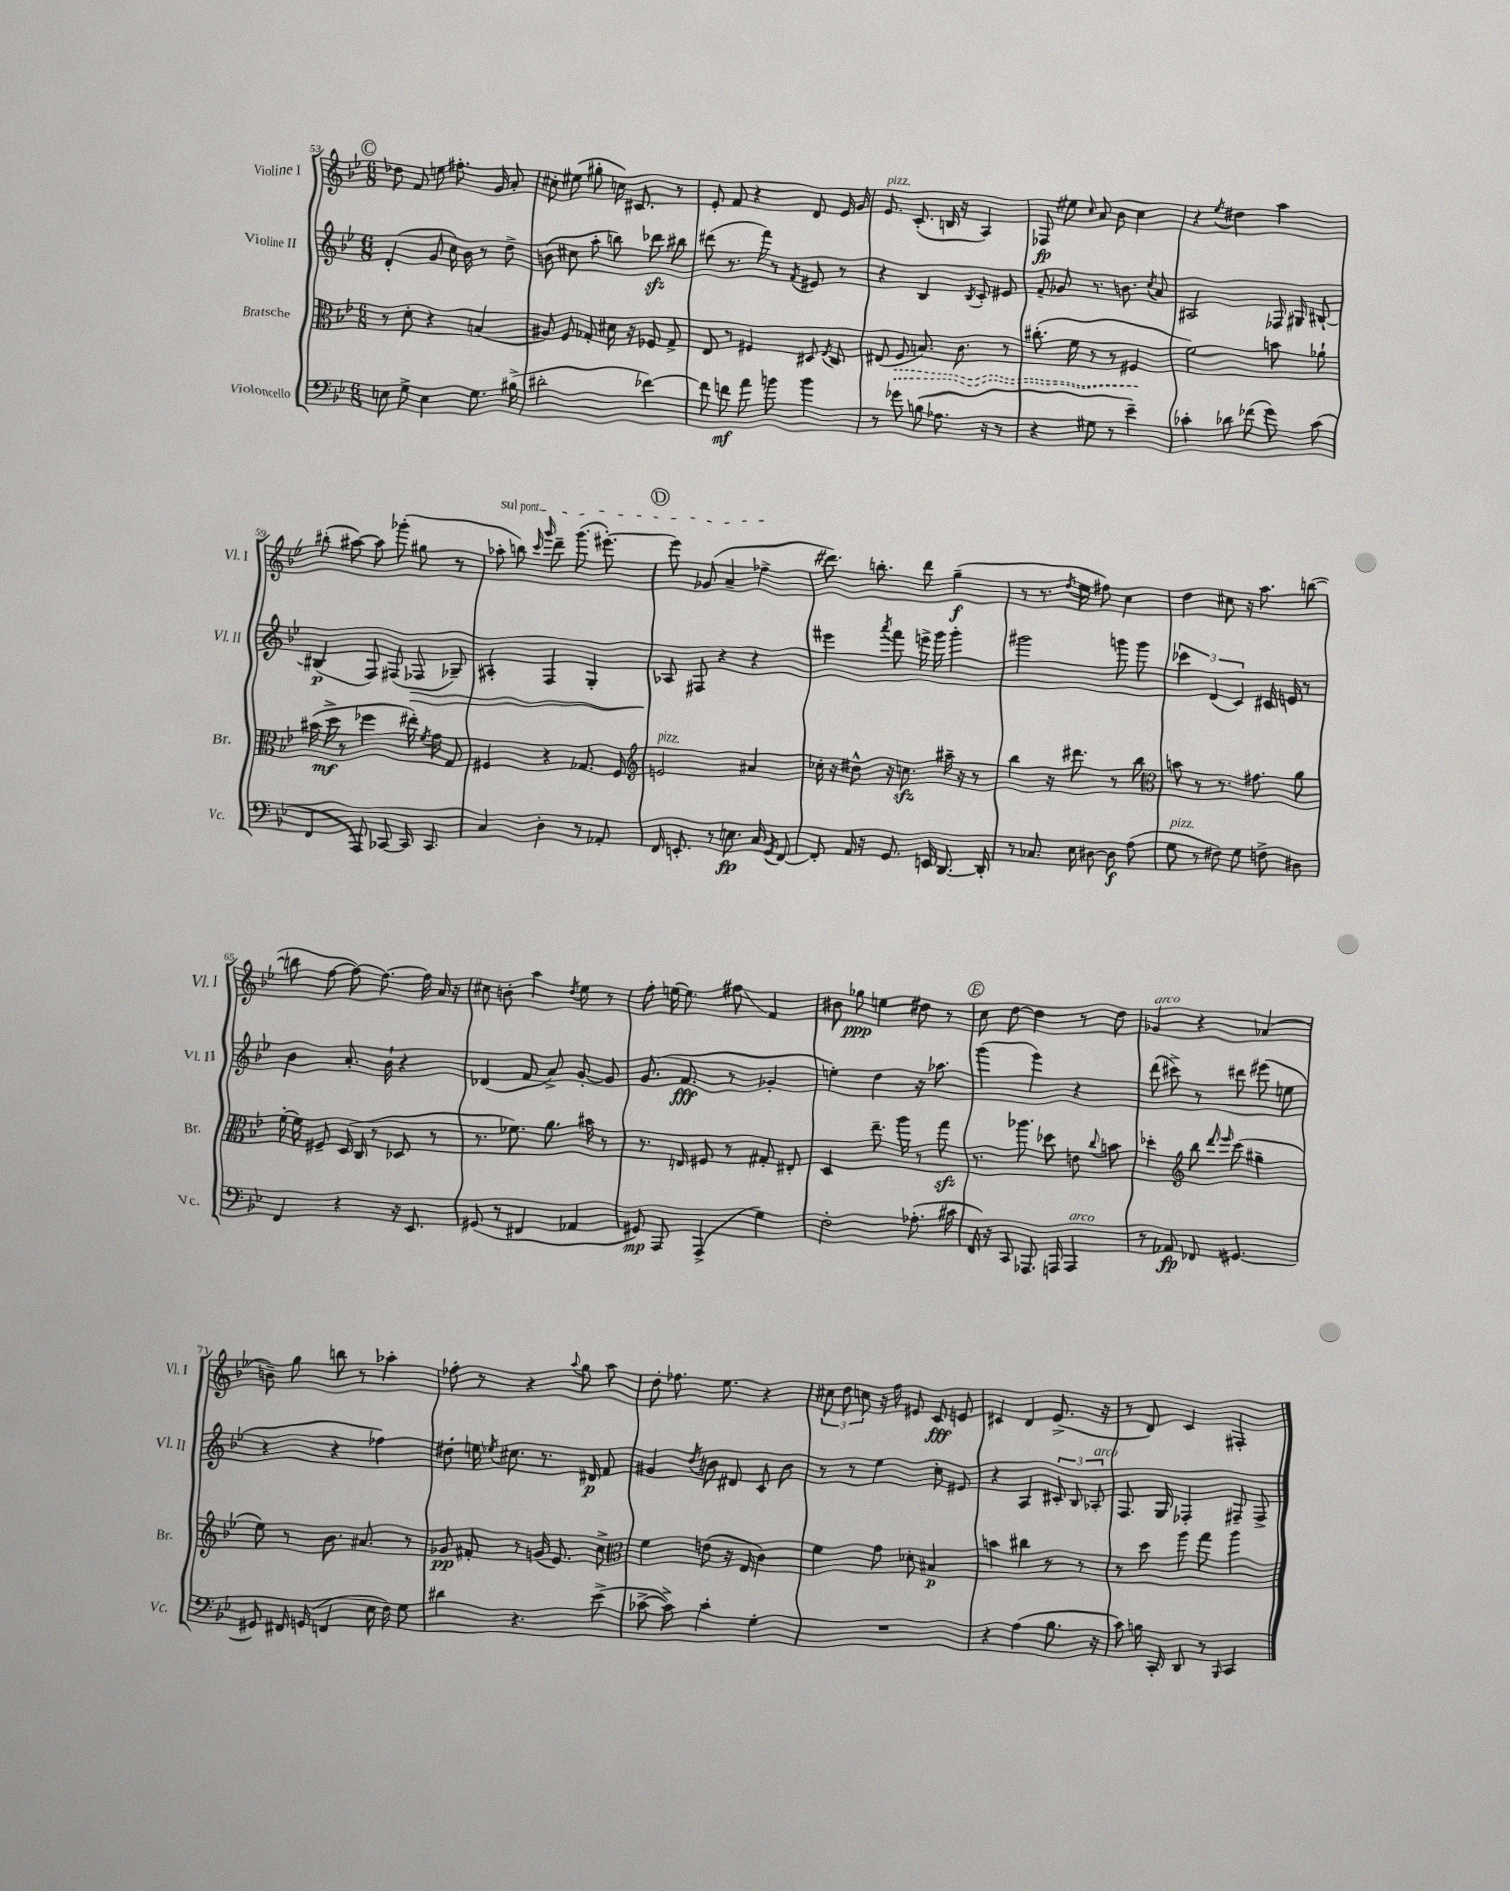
<<
\new StaffGroup <<
\new Staff = "s0" \with { instrumentName = "Violine I" shortInstrumentName = "Vl. I" } {
    \clef treble \key bes \major \numericTimeSignature \time 6/8
    \autoBeamOff \mark \markup { \circle "C" } des''8 f'8 e''8 fis''8.-. g'16 a'8-. |
    cis''8-. eis''8( gis''8-. c''16) cis'8. r8 |
    ees'8-. f'8 r4 d'8 ees'16 g'16 |
    ees'8.^\markup { \italic "pizz." } c'8.-.( b16 r16 a4) |
    fes8\fp eis''8 \grace { c''16 } a'8 bes'8 c''4 |
    r4 \acciaccatura { ees''8 } dis''4 a''4 |
    bis''8-.( ais''8~) ais''8 ges'''8-.( gis''8 r8 |
    \once \override TextSpanner.bound-details.left.text = \markup { \italic "sul pont." } aes''8-.\startTextSpan b''8) \grace { c'''16 g'''16 } d'''8-- g'''8.( eis'''8.~-.) |
    \mark \markup { \circle "D" } eis'''8 ges'8( a'4-- fes''4->\stopTextSpan |
    dis'''8.) b''8.-. dis'''8 g''4--\f( |
    r8 r8. \acciaccatura { d''8 } ees''16 fis''8) c''4 |
    d''4 cis''8 r16 a''8. b''8~( |
    b''8 f''8~ f''8~) f''8.~ f''16 a'16 r16 |
    cis''8 b'8-. a''4 \acciaccatura { d''8 } ees''8 r8 |
    f''8-. e''16~ e''8. fis''8\glissando f'4 |
    bis'8 ges''8\ppp e''4 dis''8 r8 |
    \mark \markup { \circle "E" } c''8 d''8~ d''4 r8 d''8 |
    ges'4^\markup { \italic "arco" } r4 aes'4( |
    b'8--) g''8 b''8 r8 aes''4-. |
    fes''8-. r8 r4 \appoggiatura { a''8 } g''8 a''8 |
    d''8-. fes''8. ees''8. r4 |
    \tuplet 3/2 { cis''8 d''8 c''8 } r16 f''16 eis'8 c'8\fff e'8 |
    cis'4 d'4 ees'8.->( r16 |
    r8 d'8) c'4 fis4-. \bar "|." |
}
\new Staff = "s1" \with { instrumentName = "Violine II" shortInstrumentName = "Vl. II" } {
    \clef treble \key bes \major \numericTimeSignature \time 6/8
    \autoBeamOff \mark \markup { \circle "C" } d'4-.( g'8 c''16) bes'16 r8 d''8-> |
    b'8( cis''8 a''8-. b''8) des'''8\sfz bis''8 |
    dis'''8( r8. f'''16) r8 \acciaccatura { f'8 } eis'8 r8 |
    r4 bes4 \acciaccatura { bes8 } c'8-. eis'8 |
    f'8-- ges'8 r8. b'8. \acciaccatura { c''8 } a'8 |
    ais2 fes16 gis16 bis8~-! |
    bis4\p( f8) fis8( fes8\> ges8--) |
    ais4-. f4 g4-. |
    \mark \markup { \circle "D" } aes8\! fis8 r4 r4 |
    eis'''4 \acciaccatura { a'''8 } f'''8 e'''16-> g'''16 g'''4-. |
    gis'''2 g'''8 g'''8 |
    \tuplet 3/2 { ces'''4 d'4( c'4) } cis'16 e'16 r8 |
    bes'4 a'8.-. bes'16-! r4 |
    des'4( f'8 a'8->) g'8~-. g'8 |
    g'8.( f'8.\fff r8 ges'4-. |
    e''4-.) d''4 r16 aes''8. |
    \mark \markup { \circle "E" } g'''4( ees'''4) r4 |
    d'''8( cis'''8->) r8 dis'''8 eis'''8( e''8 |
    r4 r4 fes''4) |
    dis''8-. e''16 \acciaccatura { ees''8 } cis''8. r8. dis'16\p f'8 |
    gis'4 \acciaccatura { d''8 } b'8 dis'8 c'8 b'8 |
    r8 r8 ees''4 c''8-. eis'8 |
    r4 a4 \tuplet 3/2 { cis'8-. bes8 aes8-.^\markup { \italic "arco" } } |
    f8. g16 fes4-. fis8-- fis8-> \bar "|." |
}
\new Staff = "s2" \with { instrumentName = "Bratsche" shortInstrumentName = "Br." } {
    \clef alto \key bes \major \numericTimeSignature \time 6/8
    \autoBeamOff \mark \markup { \circle "C" } r8 d'8-. r4 b4( |
    ais8) f8 ges8-. dis'16 r16 fes8 ges8-> |
    ees8 r8 fis4 dis8 \acciaccatura { ees8 } c8 |
    eis8( \once \override Hairpin.style = #'dashed-line f8\> b8.) c'8. r8 |
    cis''8.-.( f'16 r8 r8 fis4\! |
    f'2) b'8 aes'8-! |
    bis'16( d''16->\mf r8 fes''4 eis''16-.) \acciaccatura { f'8 } g'16 g8 |
    fis4 r4 ges8. fis16 |
    \mark \markup { \circle "D" } \clef treble e'2^\markup { \italic "pizz." } ais'4 |
    ces''16-. r16 dis''8-^ r16 c''8.\sfz ais''16-- r16 r8 |
    bes''4 r16 dis'''8. r8 bes''8 |
    \clef alto b'8 r8 r8. gis'8. a'8 |
    f'16~-. f'16 fis8-- d16( c16 r8 des8 r8 |
    r8. fes'8.) a'8. bis'16 r8 |
    r8. e16 fis8 r8 gis8-. eis8-. |
    d4 ees''8.-- a''16 r8 g''8\sfz |
    \mark \markup { \circle "E" } r8. aes''8. des''8 e'8 \appoggiatura { c''8 } b'8 |
    des''4-. \clef treble bes''8 \grace { d'''16 ees'''16 } c'''8( gis''4-- |
    ees''8) r8 bes'8. ais'8. r8 |
    ges'8\pp fis'8-. r8 g'16( ees'8.) c''8-> |
    \clef alto f'4 e'8( r16 ees16 c'4) |
    f'4 g'8 des'8-. bis4\p |
    b'4 cis''4 r8 r8 |
    r8 d''8 a''8 g''8 a''4 \bar "|." |
}
\new Staff = "s3" \with { instrumentName = "Violoncello" shortInstrumentName = "Vc." } {
    \clef bass \key bes \major \numericTimeSignature \time 6/8
    \autoBeamOff \mark \markup { \circle "C" } e8 g8-> e4 g8. bis16->( |
    dis'2-. fes'4~) |
    fes'8 f'8\mf a'8 b'8 b'4 |
    r8 ges'8 b8( aes8. r16 r8 |
    r4 gis8 r8 ees'4--) |
    ces'4-. des'8 fes'8( g'8) ces'8( |
    f,4 a,,8) ces,8~ ces,16 ces,8. |
    c4 d4-. r8 aes,8-. |
    \mark \markup { \circle "D" } f,16 e,8.-. r8 e8.\fp c16 \acciaccatura { g,8 } f,8~ |
    f,8-. a,16 r16 g,8. e,16 d,8.~ d,16-. |
    r8 ces8. ees16 dis8~ dis8\f a8( |
    g8^\markup { \italic "pizz." } r8 fis8) g8 f8-> dis8 |
    f,4 r4 r16 ees,8. |
    gis,8( r8 fis,4 aes,4 |
    gis,8\mp) a,,8 a,,4->( g4) |
    f2-. aes8.-.( cis'16 |
    \mark \markup { \circle "E" } f,16) r16 c,8 aes,,8. a,,16 a,,4^\markup { \italic "arco" } |
    r8 aes,8\fp fes,8 gis,4.~ |
    gis,8 fis,16 g,16( f,4 ees16 f16) g8 |
    dis'4 r4. ees'8->( |
    ces'8~-> ces'8->) ces'4-. g4-. |
    R2. |
    r4 a4( bes8. r16 |
    c'8) b16 c,16-. d,8 r8 \grace { bes,,16 } c,4 \bar "|." |
}
>>
>>
\layout { \context { \Score currentBarNumber = #53 } }
